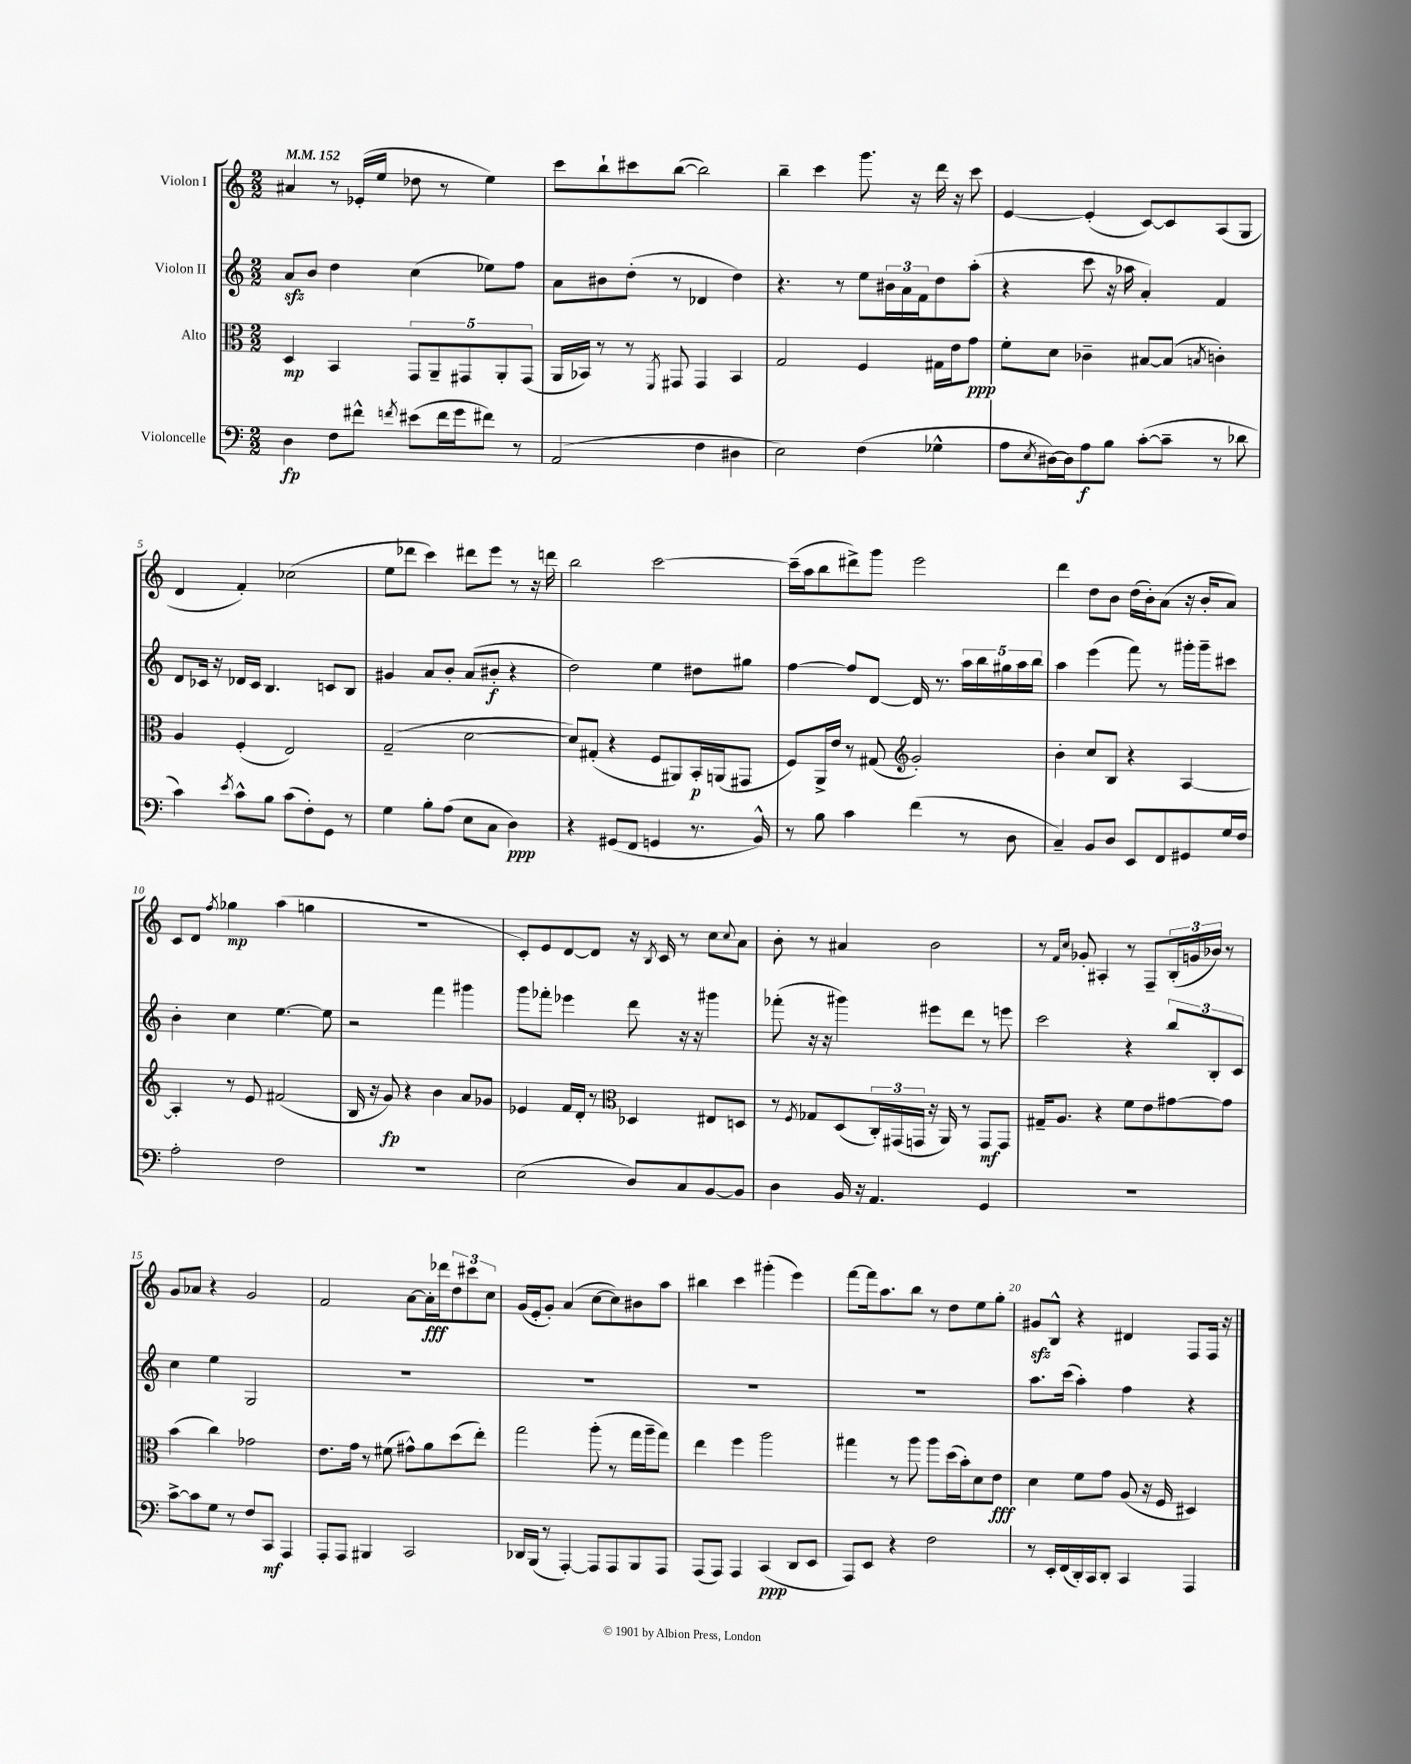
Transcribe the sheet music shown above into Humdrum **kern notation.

**kern	**kern	**kern	**kern
*staff4	*staff3	*staff2	*staff1
*clefF4	*clefC3	*clefG2	*clefG2
*k[]	*k[]	*k[]	*k[]
*M2/2	*M2/2	*M2/2	*M2/2
*MM152	*MM152	*MM152	*MM152
4D	4D	8a	4a#
.	.	8b	.
8F	4BB	4dd	8r
8f#^^	.	.	(16e-'
.	.	.	16ee
8qf	.	.	.
(8e#	10GG	(4cc	8dd-
.	10AA~	.	.
16f	.	.	8r
16g	.	.	.
.	10GG#	.	.
8f#)	.	8ee-)	4ee)
.	10AA'	.	.
8r	.	8ff	.
.	(10GG#	.	.
=	=	=	=
(2AA	16AA	8a	8ccc
.	16BB-)	.	.
.	8r	8b#	8bb`
.	8r	(8dd'	8ccc#
.	8qFF	.	.
.	8GG#	8r	([8bb
4F	4GG#	4d-	2bb])
4D#	4BB-	4dd)	.
=	=	=	=
2E)	2G	4.r	4bb~
.	.	.	4ccc
.	.	8r	.
(4F	4F	8ee	8.ggg
.	.	24b#	.
.	.	24a	.
.	.	.	16r
.	.	24f	.
4G-^^	16G#	8dd	16ddd
.	16e	.	16r
.	8g	(8aa'	8ccc
=	=	=	=
8A	8f'	4r	[4e
8qE	.	.	.
[16D#)	8d	.	.
16D#]	.	.	.
8A	4c-~	8ccc	(4e']
8B	.	16r	.
.	.	16aa-	.
([8c'	[8B#	4a')	[8c)
8c~]	(8B#]	.	8c]
.	8qB	.	.
8r	4c')	4f	(8A
8d-	.	.	8G
=	=	=	=
4c)	4A	8d	4d
.	.	16c-	.
.	.	16r	.
8qe	.	.	.
8c^^	(4F'	16d-	4f')
.	.	16c-	.
8B	.	4.B	.
(8c	2E)	.	(2cc-
8F')	.	.	.
8GG	.	8c	.
8r	.	8B	.
=	=	=	=
4G	(2G~	4g#	8ee
.	.	.	8ddd-
8B'	.	8a	4ccc)
(8A	.	8b'	.
8E	[2d	(8a	8ddd#
8C	.	8b#'	8eee
4D)	.	4r	8r
.	.	.	16r
.	.	.	16ddd
=	=	=	=
4r	8d])	2dd)	2bb
.	(8G#'	.	.
(8GG#	4r	.	.
8FF	.	.	.
4GG	8F	4ee	[2ccc
.	8AA#)	.	.
8.r	16BB'	8dd#	.
.	(16AA	.	.
.	8GG#	8gg#	.
16BB^^)	.	.	.
=	=	=	=
8r	8F)	[4ff	(16ccc~]
.	.	.	16aa
8B	16AA^	.	8bb
.	16e	.	.
4c	8r	8ff]	8ddd#^)
.	(8G#	[8d	8ggg
*	*clefG2	*	*
(4f	2g')	16d]	2eee
.	.	8.r	.
8r	.	20aa	.
.	.	20bb	.
.	.	20gg#	.
8D	.	.	.
.	.	20aa	.
.	.	20bb	.
=	=	=	=
4C~)	4b'	4aa	4ddd
8BB	8cc	(4eee	8dd
8D	8B	.	8b
8EE	4r	8fff)	(16dd
.	.	.	16b')
8FF	.	8r	(8a
8GG#	[4A	16ggg#'	16r
.	.	16ggg#~	16b'
16G	.	8ccc#	8a)
16F	.	.	.
=	=	=	=
2A'	4A']	4b'	8c
.	.	.	8d
.	.	.	8qff
.	8r	4cc	4gg-
.	8e	.	.
2F	(2f#	[4.ee	(4aa
.	.	.	4gg
.	.	8ee]	.
=	=	=	=
1r	16B	2r	1r
.	16r	.	.
.	8g)	.	.
.	4r	.	.
.	4b	4fff	.
.	8a	4ggg#	.
.	8g-	.	.
=	=	=	=
(2E	4e-	8ggg	8c')
.	.	8fff-'	8e
.	16f	4eee-	[8d
.	16d'	.	.
.	8r	.	8d]
*	*clefC3	*	*
8D)	4D-	8ddd	16r
.	.	.	8qB
.	.	.	16c
8C	.	16r	8r
.	.	16r	.
[8BB	8E#	4ggg#	8cc
.	.	.	8qqcc
8BB]	8D	.	8a
=	=	=	=
4D	8r	(8fff-'	8b'
.	8qF	.	.
.	8G-	16r	8r
.	.	16r	.
16BB	(8D	4ggg#)	4a#
16r	.	.	.
4.AA	24C')	.	.
.	(24GG#	.	.
.	24GG	.	.
.	16r	8eee#	2b
.	16AA)	.	.
.	8r	8ddd	.
4GG	8GG	8r	.
.	8GG	8eee	.
=	=	=	=
1r	16G#~	2ccc	8r
.	8.A	.	.
.	.	.	16qqf
.	.	.	16qqcc
.	.	.	8g-'
.	4r	.	4A#'
.	8f	4r	8r
.	8e	.	8F~
.	[8g#	12bb	(24B'
.	.	.	24g
.	.	12B'	24b-)
.	8g#]	.	8r
.	.	12c	.
=	=	=	=
[8c^	(4b	4cc	8g
8c]	.	.	8a-
8G	4cc)	4ee	4r
8r	.	.	.
8F	2g-	2G	2g
8CC	.	.	.
4AAA	.	.	.
=	=	=	=
8AAA'	8.e	1r	2f
8AAA	.	.	.
.	16g	.	.
4BBB#	8r	.	.
.	(8f#	.	.
2CC	8g#^^)	.	[8a
.	8a	.	16a']
.	.	.	16ddd-
.	(8dd	.	12dd
.	.	.	12ccc#
.	8ee')	.	.
.	.	.	12cc
=	=	=	=
16DD-	2gg	1r	(16g
(16BBB	.	.	16e'
8r	.	.	8g')
[4AAA')	.	.	(4a
8AAA]	(8aa'	.	[8cc
8AAA	8r	.	8cc])
8BBB	16gg	.	8b#
.	16aa~	.	.
8AAA	8gg)	.	8aa
=	=	=	=
(8AAA	4ee	1r	4bb#
8AAA)	.	.	.
4AAA	4ff	.	4ccc
(4CC	2aa	.	(4ggg#'
8DD	.	.	4eee)
8EE	.	.	.
=	=	=	=
8AAA)	4gg#	1r	[8fff
8EE	.	.	16fff]
.	.	.	8.aa
4r	8r	.	.
.	8aa	.	8bb
2F	8aa	.	8r
.	(16dd	.	8dd
.	16b')	.	.
.	8d	.	8ee
.	8e	.	8gg'
=	=	=	=
8r	4d	8.aa	8g#
16EE'	.	.	8B^^
(16FF	.	(16ccc	.
16DD')	8f	4aa')	4r
16CC	.	.	.
8DD'	8g	.	.
4CC	(8A	4ff	4d#
.	16r	.	.
.	16F	.	.
4AAA	4D#)	4r	8F
.	.	.	16F
.	.	.	16r
==	==	==	==
*-	*-	*-	*-
